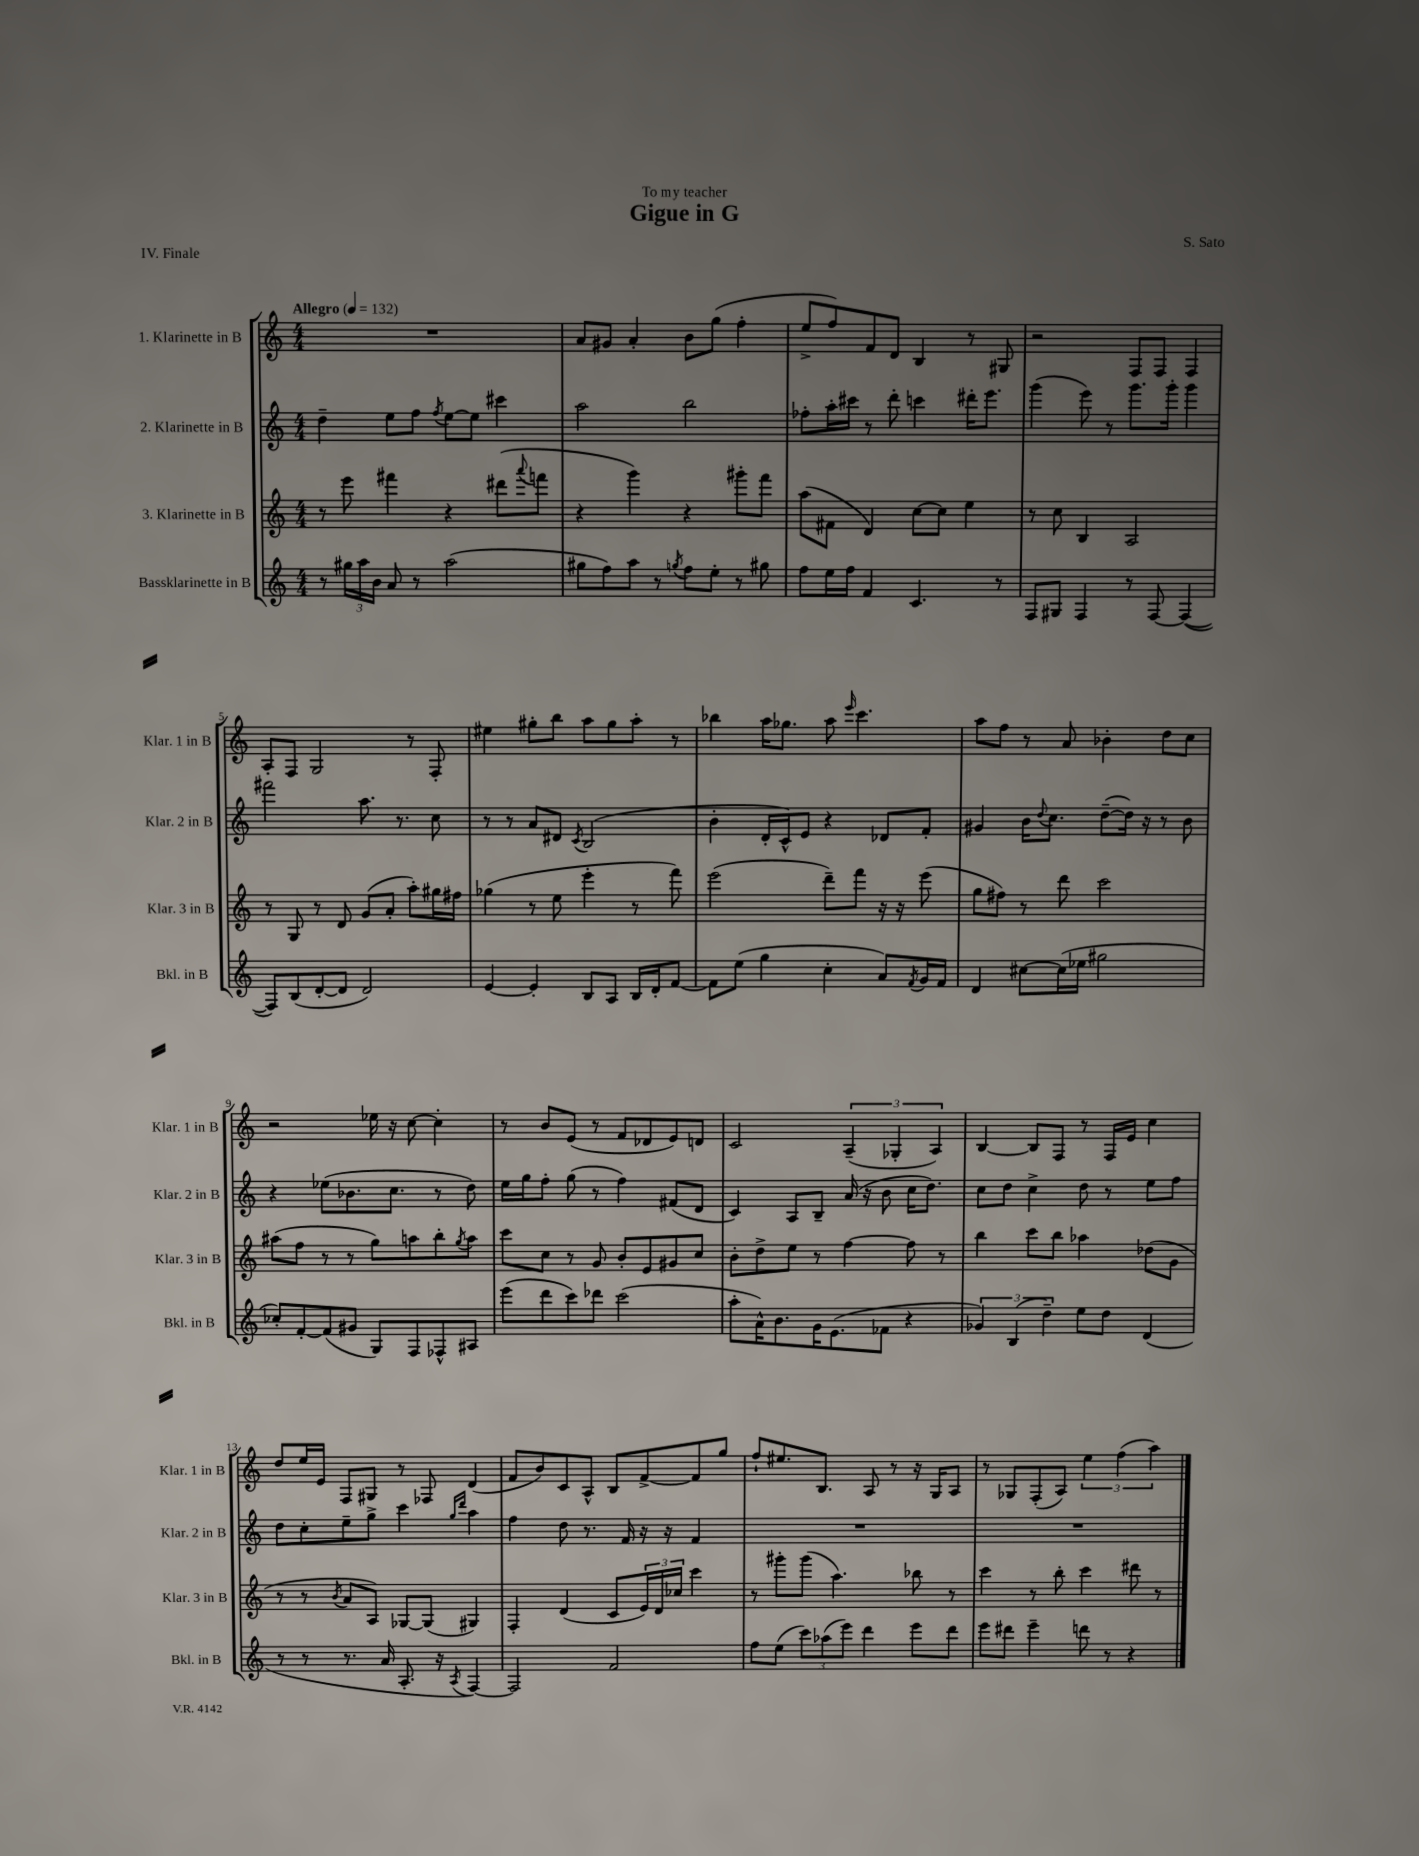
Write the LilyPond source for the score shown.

\header { title = "Gigue in G" composer = "S. Sato" dedication = "To my teacher" piece = "IV. Finale" }
<<
\new StaffGroup <<
\new Staff = "s0" \with { instrumentName = "1. Klarinette in B" shortInstrumentName = "Klar. 1 in B" } {
    \clef treble \key c \major \numericTimeSignature \time 4/4 \tempo "Allegro" 4 = 132
    R1 |
    a'8 gis'8 a'4-. b'8 g''8( f''4-. |
    e''8-> f''8) f'8 d'8 b4 r8 gis8 |
    r2 f8 f8 f4 |
    a8-. f8 g2 r8 f8-. |
    eis''4 gis''8-. b''8 a''8 gis''8 a''8-. r8 |
    bes''4 a''16 ges''8. a''8 \grace { e'''16 } c'''4. |
    a''8 f''8 r8 a'8 bes'4-. d''8 c''8 |
    r2 ees''16 r16 c''8~ c''4-. |
    r8 b'8 e'8( r8 f'8 des'8 e'8) d'8 |
    c'2 \tuplet 3/2 { a4--( ges4-. a4) } |
    b4~ b8 f8 r8 f16 e'16 c''4 |
    d''8 e''16 e'16 f8 gis8 r8 fes8 d'4( |
    f'8 b'8) c'8 a8-^ b8 f'8~-> f'8 g''8 |
    f''8-! eis''8. b8. a8 r8 r16 g16 a8 |
    r8 ges8 f8-.( a8) \tuplet 3/2 { e''4 f''4( a''4) } \bar "|." |
}
\new Staff = "s1" \with { instrumentName = "2. Klarinette in B" shortInstrumentName = "Klar. 2 in B" } {
    \clef treble \key c \major \numericTimeSignature \time 4/4
    d''4-- e''8 f''8 \acciaccatura { f''8 } e''8~ e''8 cis'''4 |
    a''2 b''2 |
    fes''8-. a''16-. cis'''16 r8 d'''8-. c'''4 dis'''16-. e'''8. |
    g'''4( e'''8) r8 g'''8. g'''16-. g'''4 |
    fis'''2 a''8. r8. c''8 |
    r8 r8 a'8 dis'8 \acciaccatura { c'8 } b2( |
    b'4-. d'16-. c'16-^) e'8 r4 des'8 f'8-. |
    gis'4 b'16 \appoggiatura { d''8 } c''8. d''8~--( d''16) r16 r8 b'8 |
    r4 ees''8( bes'8. c''8. r8 d''8) |
    e''16 g''16 f''8-. g''8( r8 f''4) fis'8( d'8 |
    c'4) a8 b8-- a'16( r16 b'8 c''16 d''8.) |
    c''8 d''8 c''4-> d''8 r8 e''8 f''8 |
    d''8 c''8-. e''8-- g''8-> c'''4 \grace { g''16 d'''16 } a''4 |
    f''4 d''8 r8. f'16 r16 r16 f'4 |
    R1 |
    R1 \bar "|." |
}
\new Staff = "s2" \with { instrumentName = "3. Klarinette in B" shortInstrumentName = "Klar. 3 in B" } {
    \clef treble \key c \major \numericTimeSignature \time 4/4
    r8 e'''8 fis'''4 r4 dis'''8( \appoggiatura { a'''8 } f'''8 |
    r4 g'''4) r4 gis'''8-. f'''8 |
    a''8( fis'8 d'4) c''8~ c''8 e''4 |
    r8 c''8 b4 a2 |
    r8 g8 r8 d'8 g'8( a'8-. a''8-.) gis''16 fis''16 |
    ges''4( r8 e''8 e'''4-. r8 f'''8) |
    e'''2( d'''8--) f'''8 r16 r16 e'''8( |
    g''8 fis''8) r8 d'''8 c'''2 |
    ais''8( f''8 r8 r8 g''8) a''8 b''8-. \acciaccatura { g''8 } a''8 |
    c'''8 c''8 r8 g'8 b'8-. e'8 gis'8 c''8 |
    b'8-. d''8-> e''8 r8 f''4~ f''8 r8 |
    b''4 c'''8 b''8 aes''4 des''8( g'8 |
    r8 r8 \acciaccatura { b'8 } a'8 a8) ges8~ ges8( gis4) |
    f4-. d'4( c'8 \tuplet 3/2 { e'16) d'16 ces''16 } c'''4 |
    r8 gis'''8-. gis'''8( a''4.) bes''8 r8 |
    c'''4 r8 b''8-. c'''4 dis'''8 r8 \bar "|." |
}
\new Staff = "s3" \with { instrumentName = "Bassklarinette in B" shortInstrumentName = "Bkl. in B" } {
    \clef treble \key c \major \numericTimeSignature \time 4/4
    r8 \tuplet 3/2 { gis''16 a''16 b'16 } a'8 r8 a''2( |
    gis''8 f''8) a''8 r8 \acciaccatura { g''8 } f''8 e''8-. r8 gis''8 |
    f''8 e''16 f''16 f'4 c'4. r8 |
    f8 gis8 f4 r8 f8~ f4~( |
    f8) b8( d'8~-. d'8 d'2) |
    e'4~ e'4-. b8 a8 b16 d'16-. f'8~ |
    f'8 e''8( g''4 c''4-. a'8) \acciaccatura { f'8 } g'16 f'16 |
    d'4 cis''8~ cis''16( ees''16 gis''2 |
    ces''8-.) f'8~-. f'8( gis'8 g8) f8 fes8-^ ais8 |
    e'''8( d'''8 c'''8) des'''8 c'''2( |
    a''8-. a'16-^) b'8. g'16 e'8.( fes'8 r4 |
    \tuplet 3/2 { ges'4) b4( d''4--) } e''8 d''8 d'4( |
    r8 r8 r8. a'16 a8.-. r16 \acciaccatura { a8 } f4~) |
    f2 f'2 |
    f''8 e''8( \tuplet 3/2 { c'''8) aes''8( e'''8) } d'''4 e'''8 d'''8 |
    e'''8 dis'''8 e'''4-- d'''8 r8 r4 \bar "|." |
}
>>
>>
